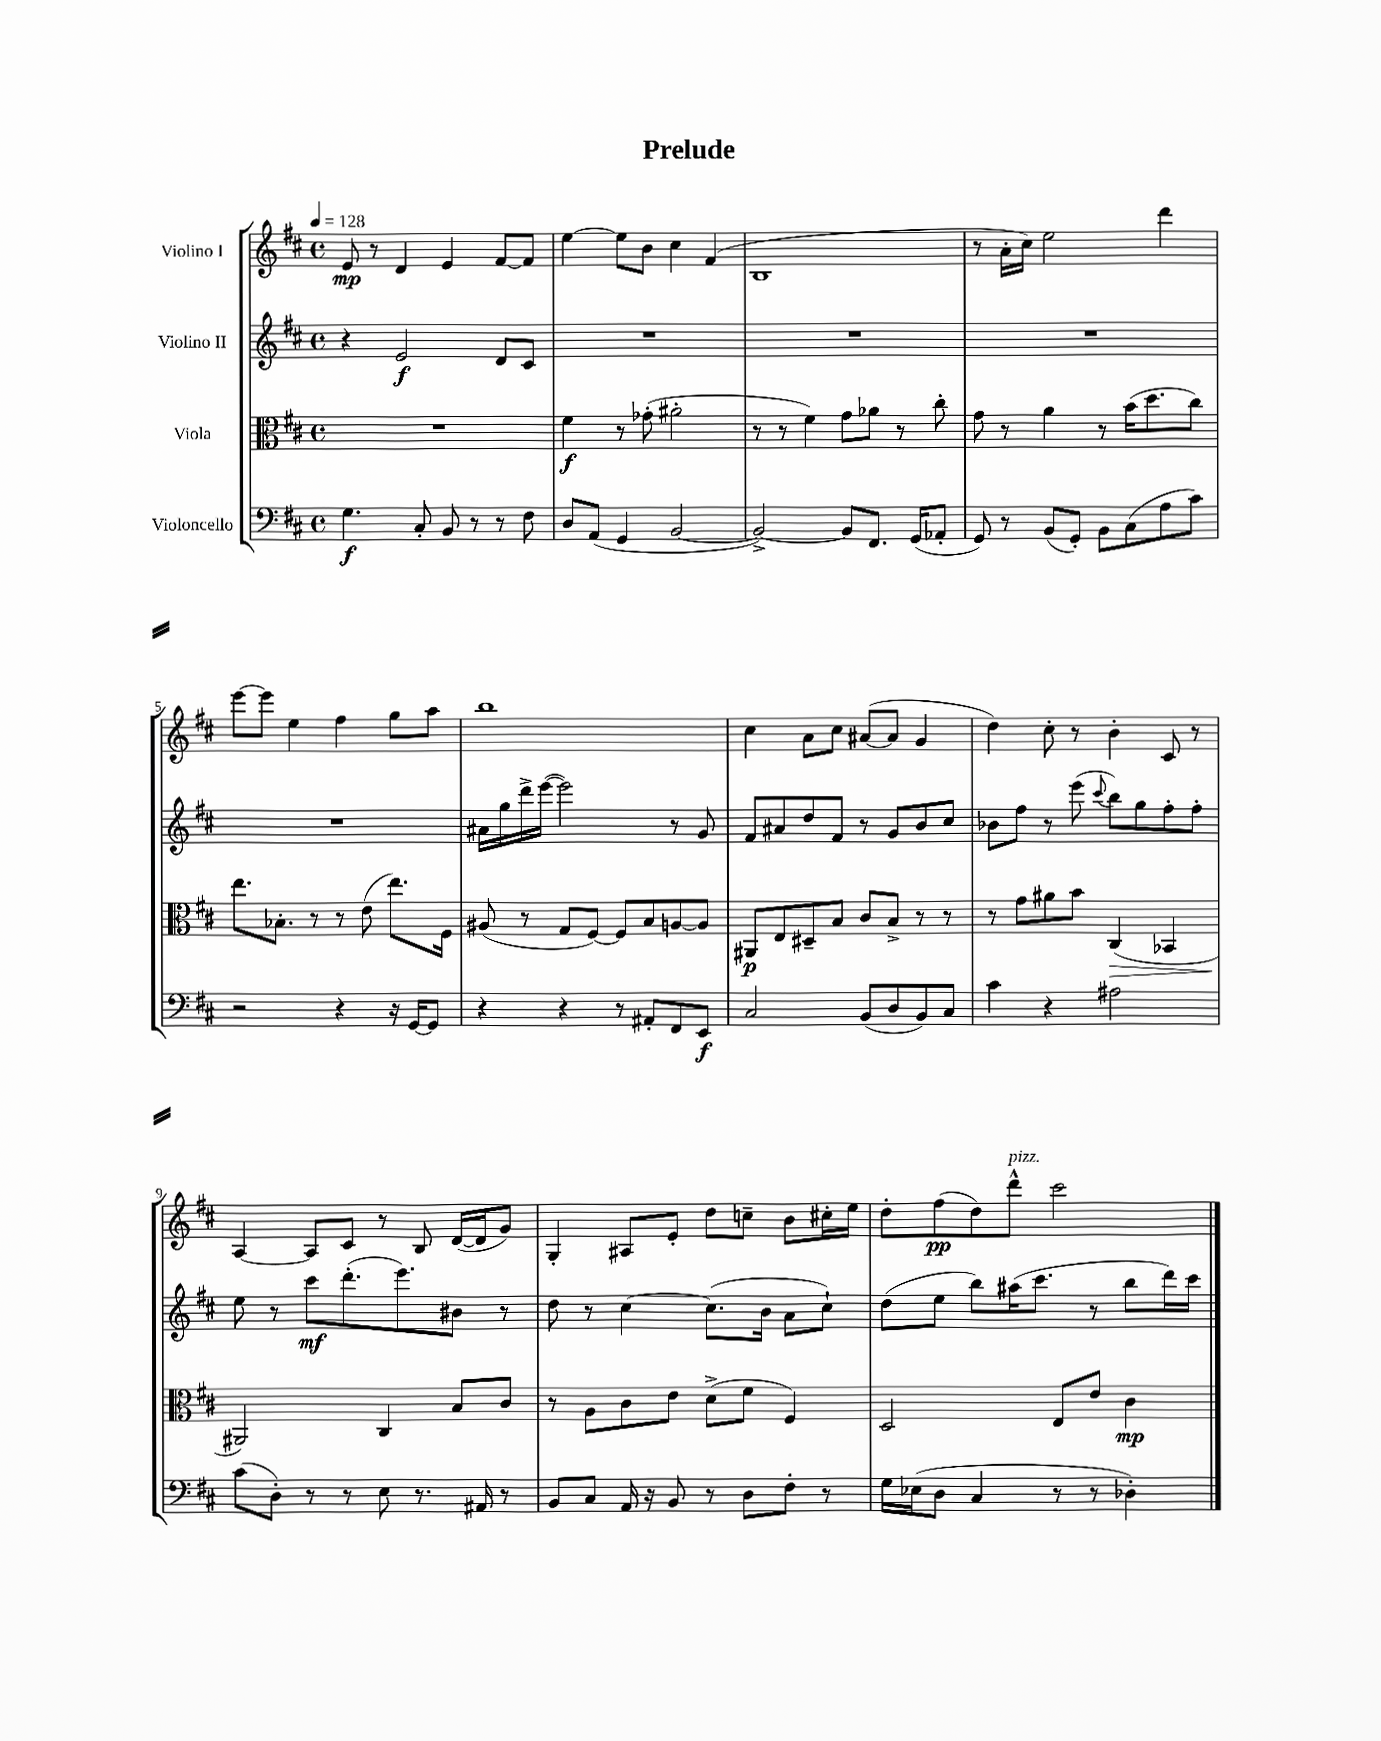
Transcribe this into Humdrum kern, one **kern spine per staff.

**kern	**dynam	**kern	**dynam	**kern	**dynam	**kern	**dynam
*part4	*part4	*part3	*part3	*part2	*part2	*part1	*part1
*staff4	*staff4	*staff3	*staff3	*staff2	*staff2	*staff1	*staff1
*I"Violoncello	*	*I"Viola	*	*I"Violino II	*	*I"Violino I	*
*clefF4	*	*clefC3	*	*clefG2	*	*clefG2	*
*k[f#c#]	*	*k[f#c#]	*	*k[f#c#]	*	*k[f#c#]	*
*M4/4	*	*M4/4	*	*M4/4	*	*M4/4	*
*met(c)	*	*met(c)	*	*met(c)	*	*met(c)	*
*MM128	*	*MM128	*	*MM128	*	*MM128	*
=1	=1	=1	=1	=1	=1	=1	=1
4.G\	f	1r	.	4r	.	8e/	mp
.	.	.	.	.	.	8r	.
.	.	.	.	2e/	f	4d/	.
8C#'/	.	.	.	.	.	.	.
8BB/	.	.	.	.	.	4e/	.
8r	.	.	.	.	.	.	.
8r	.	.	.	8d/L	.	[8f#/L	.
8F#\	.	.	.	8c#/J	.	8f#/J]	.
=2	=2	=2	=2	=2	=2	=2	=2
8D/L	.	4f#\	f	1r	.	[4ee\	.
(8AA/J	.	.	.	.	.	.	.
4GG/	.	8r	.	.	.	8ee\L]	.
.	.	(8g-X'\	.	.	.	8b\J	.
[2BB/	.	2a#X'\	.	.	.	4cc#\	.
.	.	.	.	.	.	(4f#/	.
=3	=3	=3	=3	=3	=3	=3	=3
2BB^/_)	.	8r	.	1r	.	1B	.
.	.	8r	.	.	.	.	.
.	.	4f#\)	.	.	.	.	.
8BB/L]	.	8g\L	.	.	.	.	.
8.FF#/J	.	8a-X\J	.	.	.	.	.
.	.	8r	.	.	.	.	.
(16GG/KL	.	.	.	.	.	.	.
8AA-X'/J	.	8cc#'\	.	.	.	.	.
=4	=4	=4	=4	=4	=4	=4	=4
8GG/)	.	8g\	.	1r	.	8r	.
8r	.	8r	.	.	.	16a'\LL	.
.	.	.	.	.	.	16cc#\JJ)	.
(8BB/L	.	4a\	.	.	.	2ee\	.
8GG'/J)	.	.	.	.	.	.	.
8BB\L	.	8r	.	.	.	.	.
(8C#\	.	(16b\KL	.	.	.	.	.
.	.	8.dd\	.	.	.	.	.
8A\	.	.	.	.	.	4ddd\	.
8c#\J)	.	8cc#\J)	.	.	.	.	.
!!LO:LB:g=z
=5	=5	=5	=5	=5	=5	=5	=5
2r	.	8.ee\L	.	1r	.	[8eee\L	.
.	.	.	.	.	.	8eee\J]	.
.	.	8.B-X'\J	.	.	.	.	.
.	.	.	.	.	.	4ee\	.
.	.	8r	.	.	.	.	.
4r	.	8r	.	.	.	4ff#\	.
.	.	(8e\	.	.	.	.	.
16r	.	8.ee\L)	.	.	.	8gg\L	.
[16GG/KL	.	.	.	.	.	.	.
8GG/J]	.	.	.	.	.	8aa\J	.
.	.	16F#\Jk	.	.	.	.	.
=6	=6	=6	=6	=6	=6	=6	=6
4r	.	(8A#X/	.	16a#X\LL	.	1bb	.
.	.	.	.	16gg\	.	.	.
.	.	8r	.	16ddd^\	.	.	.
.	.	.	.	([16eee\JJ	.	.	.
4r	.	8G/L	.	2eee\])	.	.	.
.	.	[8F#/J)	.	.	.	.	.
8r	.	8F#/L]	.	.	.	.	.
8AA#X'/L	.	8B/	.	.	.	.	.
8FF#/	.	[8An/	.	8r	.	.	.
8EE/J	f	8A/J]	.	8g/	.	.	.
=7	=7	=7	=7	=7	=7	=7	=7
2C#/	.	8AA#X/L	p	8f#/L	.	4cc#\	.
.	.	8E/	.	8a#X/	.	.	.
.	.	8D#X~/	.	8dd/	.	8a\L	.
.	.	8B/J	.	8f#/J	.	8cc#\J	.
(8BB/L	.	8c#/L	.	8r	.	([8a#X/L	.
8D/	.	8B^/J	.	8g/L	.	8a#/J]	.
8BB/)	.	8r	.	8b/	.	4g/	.
8C#/J	.	8r	.	8cc#/J	.	.	.
=8	=8	=8	=8	=8	=8	=8	=8
4c#\	.	8r	.	8b-X\L	.	4dd\)	.
.	.	8g\L	.	8ff#\J	.	.	.
4r	.	8a#X\	.	8r	.	8cc#'\	.
.	.	8b\J	.	(8eee\	.	8r	.
.	.	.	.	8qqccc#/	.	.	.
!	!	!	!LO:HP:b	!	!	!	!
2A#X\	.	(4C#/	>	8bb\L)	.	4b'\	.
.	.	.	.	8gg\	.	.	.
.	.	4BB-X/	.	8ff#'\	.	8c#/	.
.	.	.	.	8ff#'\J	.	8r	.
!!LO:LB:g=z
=9	=9	=9	=9	=9	=9	=9	=9
(8c#\L	.	2AA#X/)	.	8ee\	.	[4A/	.
8D'\J)	.	.	.	8r	.	.	.
8r	.	.	.	8ccc#\L	mf	8A/L]	.
8r	.	.	.	(8.ddd'\	.	8c#/J	.
8E\	.	4C#/	]	.	.	8r	.
.	.	.	.	8.eee\)	.	.	.
8.r	.	.	.	.	.	8B/	.
.	.	8B/L	.	8b#X\J	.	([16d/LL	.
16AA#X/	.	.	.	.	.	16d/J]	.
8r	.	8c#/J	.	8r	.	8g/J)	.
=10	=10	=10	=10	=10	=10	=10	=10
8BB/L	.	8r	.	8dd\	.	4G'/	.
8C#/J	.	8A\L	.	8r	.	.	.
16AA/	.	8c#\	.	[4cc#\	.	8A#X/L	.
16r	.	.	.	.	.	.	.
8BB/	.	8e\J	.	.	.	8e'/J	.
8r	.	(8d^\L	.	(8.cc#\L]	.	8dd\L	.
8D\L	.	8f#\J	.	.	.	8ccn~\J	.
.	.	.	.	16b\Jk	.	.	.
8F#'\J	.	4F#/)	.	8a\L	.	8b\L	.
8r	.	.	.	8cc#`\J)	.	16cc#X'\L	.
.	.	.	.	.	.	16ee\JJ	.
=11	=11	=11	=11	=11	=11	=11	=11
16G\LL	.	2D/	.	(8dd\L	.	8dd'\L	.
(16E-X\J	.	.	.	.	.	.	.
8D\J	.	.	.	8ee\J	.	(8ff#\	pp
4C#/	.	.	.	8bb\L)	.	8dd\)	.
!	!	!	!	!	!	!LO:TX:a:i:t=pizz.	!
.	.	.	.	(16aa#X\K	.	8ddd^^\J	.
.	.	.	.	8.ccc#\J	.	.	.
8r	.	8E/L	.	.	.	2ccc#\	.
8r	.	8e/J	.	8r	.	.	.
4D-X'\)	.	4c#\	mp	8bb\L	.	.	.
.	.	.	.	16ddd\L)	.	.	.
.	.	.	.	16ccc#\JJ	.	.	.
==	==	==	==	==	==	==	==
*-	*-	*-	*-	*-	*-	*-	*-
